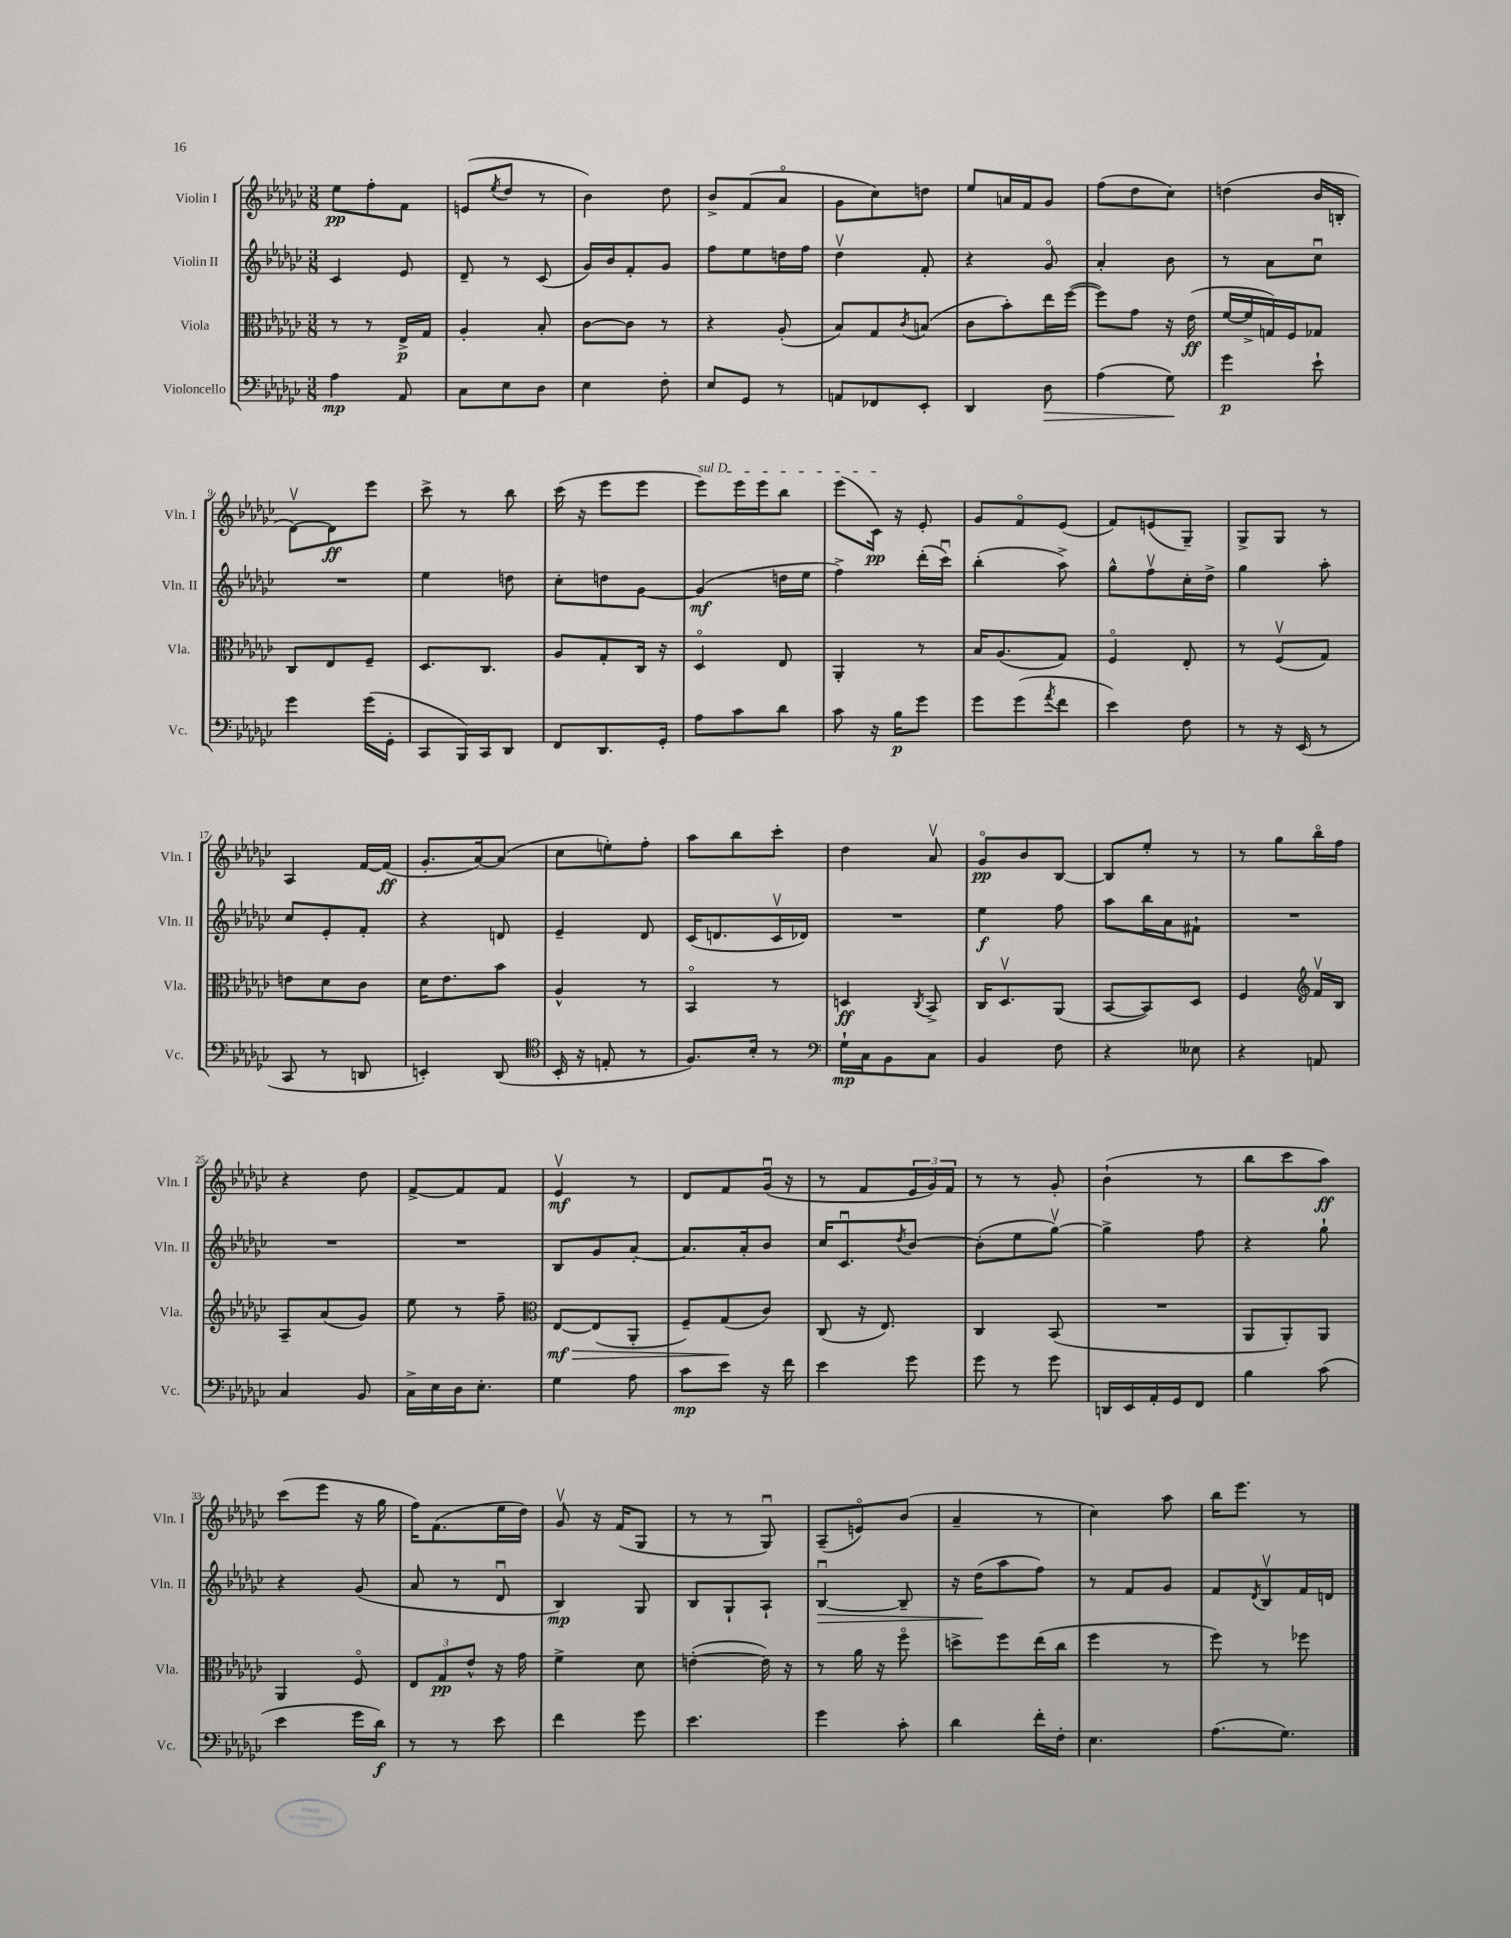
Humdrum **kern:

**kern	**dynam	**kern	**dynam	**kern	**dynam	**kern	**dynam
*part4	*part4	*part3	*part3	*part2	*part2	*part1	*part1
*staff4	*staff4	*staff3	*staff3	*staff2	*staff2	*staff1	*staff1
*I"Violoncello	*	*I"Viola	*	*I"Violin II	*	*I"Violin I	*
*I'Vc.	*	*I'Vla.	*	*I'Vln. II	*	*I'Vln. I	*
*clefF4	*	*clefC3	*	*clefG2	*	*clefG2	*
*k[b-e-a-d-g-c-]	*	*k[b-e-a-d-g-c-]	*	*k[b-e-a-d-g-c-]	*	*k[b-e-a-d-g-c-]	*
*M3/8	*	*M3/8	*	*M3/8	*	*M3/8	*
=1	=1	=1	=1	=1	=1	=1	=1
4A-\	mp	8r	.	4c-/	.	8ee-\L	pp
.	.	8r	.	.	.	8ff'\	.
8AA-/	.	16E-^/LL	p	8e-/	.	8f\J	.
.	.	16G-/JJ	.	.	.	.	.
=2	=2	=2	=2	=2	=2	=2	=2
8C-\L	.	4A-'/	.	8d-~/	.	(8en/L	.
.	.	.	.	.	.	8qee-/	.
8E-\	.	.	.	8r	.	8dd-/J	.
8D-\J	.	8B-'/	.	(8c-/	.	8r	.
=3	=3	=3	=3	=3	=3	=3	=3
4E-\	.	[8c-\L	.	16g-/LL)	.	4b-\)	.
.	.	.	.	16b-/J	.	.	.
.	.	8c-\J]	.	8f'/	.	.	.
8F'\	.	8r	.	8g-/J	.	8dd-\	.
=4	=4	=4	=4	=4	=4	=4	=4
8E-/L	.	4r	.	8ff\L	.	8b-^/L	.
8GG-/J	.	.	.	8ee-\	.	(8f/	.
8r	.	(8A-'/	.	16ddn\L	.	8a-/J	.
.	.	.	.	16ff\JJ	.	.	.
=5	=5	=5	=5	=5	=5	=5	=5
8AAn/L	.	8B-/L)	.	4dd-v\	.	8g-\L	.
8FF-X/	.	8G-/	.	.	.	8cc-\)	.
.	.	8qc-/	.	.	.	.	.
8EE-'/J	.	(8Bn/J	.	8f'/	.	8ddn\J	.
=6	=6	=6	=6	=6	=6	=6	=6
4DD-/	.	8c-\L	.	4r	.	8ee-/L	.
.	.	8b-'\)	.	.	.	16an/L	.
.	.	.	.	.	.	16f/J	.
!	!LO:HP:b	!	!	!	!	!	!
8D-\	>	16ee-\L	.	8g-/	.	8g-/J	.
.	.	([16ff\JJ	.	.	.	.	.
=7	=7	=7	=7	=7	=7	=7	=7
(4A-\	.	8ff\L])	.	4a-'/	.	(8ff\L	.
.	.	8g-\J	.	.	.	8dd-\	.
8G-\)	.	16r	.	8b-\	.	8cc-\J)	.
.	.	(16e-\	ff	.	.	.	.
.	]	.	.	.	.	.	.
=8	=8	=8	=8	=8	=8	=8	=8
4g-\	p	[16f/LL	.	8r	.	(4ddn\	.
.	.	16f^/]	.	.	.	.	.
.	.	16Gn/)	.	8a-\L	.	.	.
.	.	16F/J	.	.	.	.	.
8e-`\	.	8G-X/J	.	8cc-u\J	.	16b-/LL	.
.	.	.	.	.	.	16Bn'/JJ	.
!!LO:LB:g=z
=9	=9	=9	=9	=9	=9	=9	=9
4g-\	.	8C-/L	.	4.r	.	[8d-v\L)	.
.	.	8E-/	.	.	.	8d-\]	ff
(16g-\LL	.	8F~/J	.	.	.	8eee-\J	.
16GG-'\JJ	.	.	.	.	.	.	.
=10	=10	=10	=10	=10	=10	=10	=10
8CC-/L	.	8.D-/L	.	4ee-\	.	8ccc-^\	.
16BBB-/L)	.	.	.	.	.	8r	.
16CC-/J	.	8.C-/J	.	.	.	.	.
8DD-/J	.	.	.	8ddn\	.	8bb-\	.
=11	=11	=11	=11	=11	=11	=11	=11
8FF/L	.	8A-/L	.	8cc-'\L	.	(16ccc-\	.
.	.	.	.	.	.	16r	.
8.DD-/	.	8G-'/	.	8ddn\	.	8eee-\L	.
.	.	16C-/Jk	.	[8g-\J	.	8eee-\J	.
16GG-'/Jk	.	16r	.	.	.	.	.
=12	=12	=12	=12	=12	=12	=12	=12
!	!	!	!	!	!	!LO:TX:a:i:t=sul D	!
8A-\L	.	4D-/	.	(4g-/]	mf	8eee-\L)	.
8c-\	.	.	.	.	.	16eee-\L	.
.	.	.	.	.	.	16eee-\J	.
8d-\J	.	8E-/	.	16ddn\LL	.	8bb-\J	.
.	.	.	.	16ee-\JJ	.	.	.
=13	=13	=13	=13	=13	=13	=13	=13
8c-\	.	4AA-'/	.	4ff^\)	.	(8eee-\L	.
16r	.	.	.	.	.	16c-\Jk)	pp
16B-\KL	p	.	.	.	.	16r	.
8g-\J	.	8r	.	(16ddd-'\LL	.	8e-'/	.
.	.	.	.	16ccc-u\JJ)	.	.	.
=14	=14	=14	=14	=14	=14	=14	=14
8g-\L	.	16B-/KL	.	(4bb-'\	.	8g-/L	.
.	.	(8.A-/	.	.	.	.	.
(8g-\	.	.	.	.	.	8f/	.
8qa-/	.	.	.	.	.	.	.
8f\J	.	8G-/J)	.	8aa-^\)	.	(8e-/J	.
=15	=15	=15	=15	=15	=15	=15	=15
4e-\)	.	4F/	.	8gg-^^\L	.	8f/L)	.
.	.	.	.	8ffv\	.	(8en/	.
8F\	.	8E-'/	.	16cc-'\L	.	8G-~/J)	.
.	.	.	.	16dd-^\JJ	.	.	.
=16	=16	=16	=16	=16	=16	=16	=16
8r	.	8r	.	4gg-\	.	8G-^/L	.
16r	.	(8Fv/L	.	.	.	8G-/J	.
(16EE-/	.	.	.	.	.	.	.
8r	.	8G-/J)	.	8aa-'\	.	8r	.
!!LO:LB:g=z
=17	=17	=17	=17	=17	=17	=17	=17
8CC-/	.	8en\L	.	8cc-/L	.	4A-/	.
8r	.	8d-\	.	8e-'/	.	.	.
8DDn/	.	8c-\J	.	8f'/J	.	[16f/LL	.
.	.	.	.	.	.	(16f/JJ]	ff
=18	=18	=18	=18	=18	=18	=18	=18
4EEn'/)	.	16d-\KL	.	4r	.	8.g-'/L	.
.	.	8.e-\	.	.	.	.	.
.	.	.	.	.	.	[16a-/k)	.
(8DD-/	.	8b-\J	.	8dn/	.	(8a-/J]	.
=19	=19	=19	=19	=19	=19	=19	=19
*clefC4	*	*	*	*	*	*	*
16BB-'/	.	4A-^^/	.	4e-~/	.	8cc-\L	.
16r	.	.	.	.	.	.	.
8En'/	.	.	.	.	.	8een'\)	.
8r	.	8r	.	8d-/	.	8ff'\J	.
=20	=20	=20	=20	=20	=20	=20	=20
8.F/L)	.	4BB-/	.	(16c-/KL	.	8aa-\L	.
.	.	.	.	8.dn/	.	.	.
.	.	.	.	.	.	8bb-\	.
16B-'/Jk	.	.	.	.	.	.	.
8r	.	8r	.	16c-v/L	.	8ccc-'\J	.
.	.	.	.	16d-X/JJ)	.	.	.
=21	=21	=21	=21	=21	=21	=21	=21
*clefF4	*	*	*	*	*	*	*
16G-`\LL	mp	4Dn/	ff	4.r	.	4dd-\	.
16C-\J	.	.	.	.	.	.	.
8BB-\	.	.	.	.	.	.	.
.	.	8qC-/	.	.	.	.	.
8C-\J	.	8BB-^/	.	.	.	8a-v/	.
=22	=22	=22	=22	=22	=22	=22	=22
4BB-/	.	16C-/KL	.	4ee-\	f	8g-/L	pp
.	.	8.D-v/	.	.	.	.	.
.	.	.	.	.	.	8b-/	.
8F\	.	(8AA-/J	.	8ff\	.	[8B-/J	.
=23	=23	=23	=23	=23	=23	=23	=23
4r	.	[8BB-/L	.	8aa-\L	.	8B-/L]	.
.	.	8BB-/])	.	16bb-\L	.	8ee-'/J	.
.	.	.	.	16a-\J	.	.	.
8E--X\	.	8D-/J	.	8f#X`\J	.	8r	.
=24	=24	=24	=24	=24	=24	=24	=24
4r	.	4F/	.	4.r	.	8r	.
.	.	.	.	.	.	8gg-\L	.
*	*	*clefG2	*	*	*	*	*
8AAn/	.	16fv/LL	.	.	.	16bb-\L	.
.	.	16B-/JJ	.	.	.	16ff\JJ	.
!!LO:LB:g=z
=25	=25	=25	=25	=25	=25	=25	=25
4C-/	.	8A-~/L	.	4.r	.	4r	.
.	.	(8a-/	.	.	.	.	.
8BB-/	.	8g-/J)	.	.	.	8dd-\	.
=26	=26	=26	=26	=26	=26	=26	=26
16C-^\LL	.	8ee-\	.	4.r	.	[8f^/L	.
16E-\	.	.	.	.	.	.	.
16D-\J	.	8r	.	.	.	8f/]	.
8.E-'\J	.	.	.	.	.	.	.
.	.	8ff~\	.	.	.	8f/J	.
=27	=27	=27	=27	=27	=27	=27	=27
*	*	*clefC3	*	*	*	*	*
!	!	!	!LO:HP:b	!	!	!	!
4G-\	.	[8E-/L	> mf	8B-/L	.	4e-v/	mf
.	.	(8E-/]	.	8g-/	.	.	.
8A-\	.	8AA-'/J	.	[8a-'/J	.	8r	.
=28	=28	=28	=28	=28	=28	=28	=28
8c-\L	mp	8F~/L)	.	8.a-/L]	.	8d-/L	.
8e-\J	.	(8G-/	.	.	.	8f/	.
.	.	.	.	16a-'/k	.	.	.
16r	.	8c-/J)	]	8b-/J	.	(16g-u/Jk	.
16f\	.	.	.	.	.	16r	.
=29	=29	=29	=29	=29	=29	=29	=29
4e-\	.	(8C-/	.	16cc-/KL	.	8r	.
.	.	.	.	8.c-u/	.	.	.
.	.	16r	.	.	.	8f/L	.
.	.	8.E-/)	.	.	.	.	.
.	.	.	.	8qdd-/	.	.	.
8g-\	.	.	.	[8b-/J	.	24e-/L	.
.	.	.	.	.	.	24g-/)	.
.	.	.	.	.	.	24f/JJ	.
=30	=30	=30	=30	=30	=30	=30	=30
8g-\	.	4C-/	.	(8b-'\L]	.	8r	.
8r	.	.	.	8ee-\	.	8r	.
8g-\	.	(8BB-/	.	[8gg-v\J)	.	8g-'/	.
=31	=31	=31	=31	=31	=31	=31	=31
16DDn/LL	.	4.r	.	4gg-^\]	.	(4b-`\	.
16EE-/	.	.	.	.	.	.	.
16AA-'/	.	.	.	.	.	.	.
16GG-/J	.	.	.	.	.	.	.
8FF/J	.	.	.	8ff\	.	8r	.
=32	=32	=32	=32	=32	=32	=32	=32
4B-\	.	8AA-/L	.	4r	.	8bb-\L	.
.	.	8AA-'/)	.	.	.	8ccc-\	.
(8c-\	.	8AA-/J	.	8gg-`\	.	8aa-\J)	ff
!!LO:LB:g=z
=33	=33	=33	=33	=33	=33	=33	=33
4e-\	.	4AA-/	.	4r	.	(8ccc-\L	.
.	.	.	.	.	.	8eee-\J	.
16g-\LL	.	8F/	.	(8g-/	.	16r	.
16d-\JJ)	f	.	.	.	.	16gg-\	.
=34	=34	=34	=34	=34	=34	=34	=34
8r	.	12E-/L	.	8a-/	.	16ff\KL)	.
.	.	.	.	.	.	(8.f\	.
.	.	12G-/	pp	.	.	.	.
8r	.	.	.	8r	.	.	.
.	.	12e-^^/J	.	.	.	.	.
8e-\	.	16r	.	8d-u/	.	16ee-\L	.
.	.	16g-\	.	.	.	16dd-\JJ)	.
=35	=35	=35	=35	=35	=35	=35	=35
4f\	.	4f^\	.	4B-/)	mp	8g-v/	.
.	.	.	.	.	.	16r	.
.	.	.	.	.	.	(16f/KL	.
8g-\	.	8d-\	.	8G-/	.	8G-/J	.
=36	=36	=36	=36	=36	=36	=36	=36
4.e-\	.	([4en'\	.	8B-/L	.	8r	.
.	.	.	.	8G-`/	.	8r	.
.	.	16e\])	.	8A-`/J	.	8G-u/)	.
.	.	16r	.	.	.	.	.
=37	=37	=37	=37	=37	=37	=37	=37
!	!	!	!	!	!LO:HP:b	!	!
4g-\	.	8r	.	[4B-u/	>	(8A-~/L	.
.	.	16a-\	.	.	.	8en/)	.
.	.	16r	.	.	.	.	.
8c-'\	.	8ff\	.	8B-~/]	.	(8b-/J	.
=38	=38	=38	=38	=38	=38	=38	=38
4d-\	.	8ddn^\L	.	16r	.	4a-~/	.
.	.	.	.	(16dd-\KL	.	.	.
.	.	8ff\	.	8aa-\	]	.	.
16f'\LL	.	(16ee-\L	.	8ff\J)	.	8r	.
16F'\JJ	.	16cc-\JJ	.	.	.	.	.
=39	=39	=39	=39	=39	=39	=39	=39
4.E-\	.	4ff\	.	8r	.	4cc-\)	.
.	.	.	.	8f/L	.	.	.
.	.	8r	.	8g-/J	.	8aa-\	.
=40	=40	=40	=40	=40	=40	=40	=40
(8.A-\L	.	8ff\)	.	8f/L	.	16bb-\KL	.
.	.	.	.	.	.	8.eee-\J	.
.	.	.	.	8qd-/	.	.	.
.	.	8r	.	8B-v/	.	.	.
8.G-\J)	.	.	.	.	.	.	.
.	.	8ff-X\	.	16f/L	.	8r	.
.	.	.	.	16dn/JJ	.	.	.
==	==	==	==	==	==	==	==
*-	*-	*-	*-	*-	*-	*-	*-
